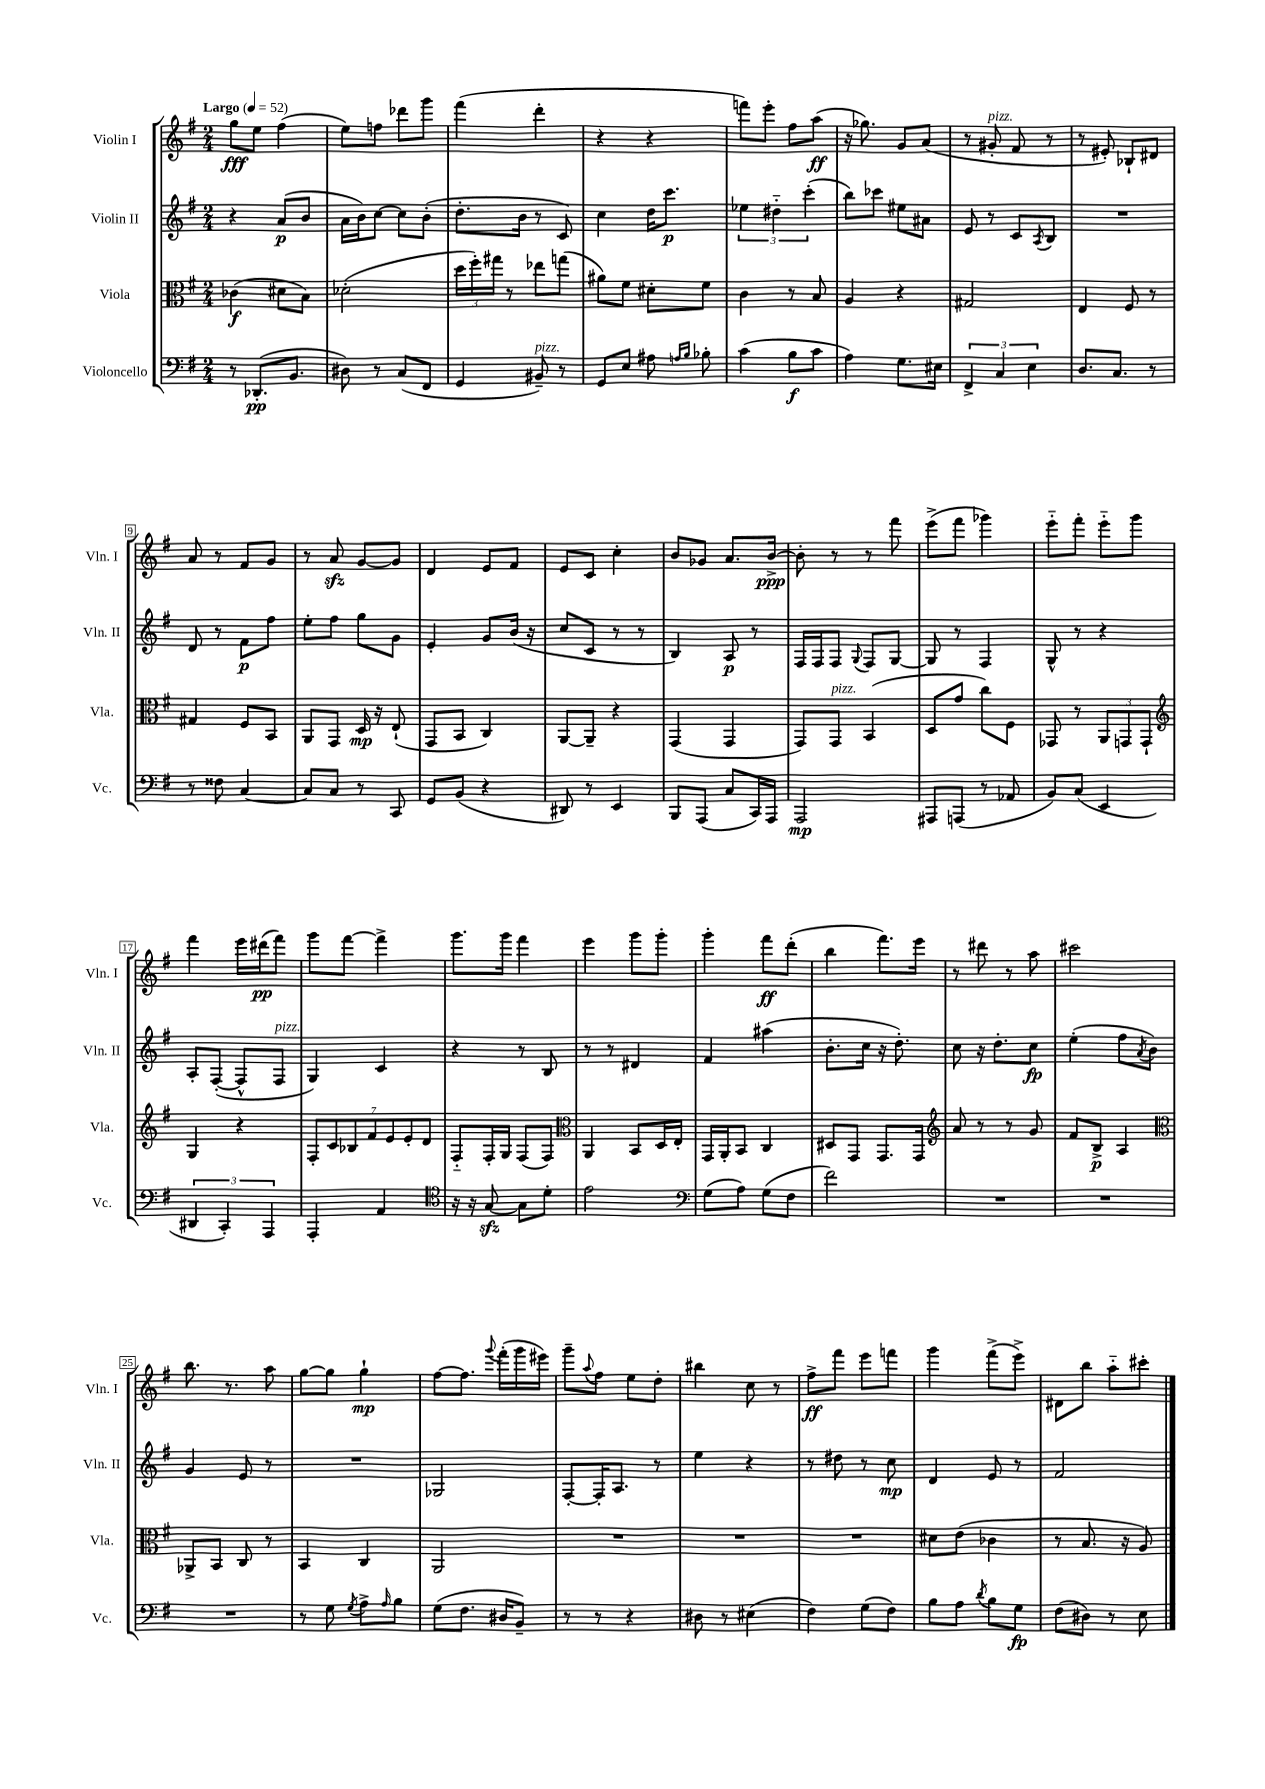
<<
\new StaffGroup <<
\new Staff = "s0" \with { instrumentName = "Violin I" shortInstrumentName = "Vln. I" } {
    \clef treble \key g \major \numericTimeSignature \time 2/4 \tempo "Largo" 4 = 52
    g''8\fff e''8 fis''4( |
    e''8) f''8 des'''8 g'''8 |
    fis'''4( d'''4-. |
    r4 r4 |
    f'''8) e'''8-. fis''8 a''8\ff( |
    r16 ges''8.) g'8 a'8( |
    r8 gis'8-.^\markup { \italic "pizz." } fis'8 r8 |
    r8 eis'8-.) bes8-! dis'8 |
    a'8 r8 fis'8 g'8 |
    r8 a'8\sfz g'8~ g'8 |
    d'4 e'8 fis'8 |
    e'8 c'8 c''4-. |
    b'8 ges'8 a'8. b'16~->\ppp |
    b'8-. r8 r8 fis'''8 |
    e'''8->( fis'''8 ges'''4) |
    e'''8-_ fis'''8-. e'''8-_ g'''8 |
    fis'''4 e'''16 dis'''16\pp( fis'''8) |
    g'''8 fis'''8~ fis'''4-> |
    g'''8. g'''16 fis'''4 |
    e'''4 g'''8 g'''8-. |
    g'''4-. fis'''8\ff d'''8-.( |
    b''4 fis'''8.) e'''16 |
    r8 dis'''8 r8 a''8 |
    cis'''2 |
    b''8. r8. a''8 |
    g''8~ g''8 g''4-!\mp |
    fis''8~ fis''8. \appoggiatura { g'''8 } fis'''16-.( g'''16 eis'''16) |
    g'''8-- \appoggiatura { a''8 } fis''8 e''8 d''8-. |
    bis''4 c''8 r8 |
    fis''8->\ff fis'''8 e'''8 f'''8 |
    g'''4 fis'''8->( e'''8->) |
    dis'8 b''8 a''8-_ cis'''8-. \bar "|." |
}
\new Staff = "s1" \with { instrumentName = "Violin II" shortInstrumentName = "Vln. II" } {
    \clef treble \key g \major \numericTimeSignature \time 2/4
    r4 a'8\p( b'8 |
    a'16 b'16) c''8~ c''8 b'8-.( |
    d''8.-. b'16 r8 c'8) |
    c''4 d''16 c'''8.\p |
    \tuplet 3/2 { ees''4 dis''4-_ c'''4-.( } |
    b''8) ces'''8 eis''8 ais'8 |
    e'8 r8 c'8 \acciaccatura { a8 } b8 |
    R2 |
    d'8 r8 fis'8\p fis''8 |
    e''8-. fis''8 g''8 g'8 |
    e'4-. g'8 b'16( r16 |
    c''8 c'8 r8 r8 |
    b4) a8\p r8 |
    fis16 fis16 fis8 \appoggiatura { g8 } fis8 g8~ |
    g8 r8 fis4 |
    g8-^ r8 r4 |
    a8-. fis8~-.( fis8-^ fis8^\markup { \italic "pizz." } |
    g4) c'4 |
    r4 r8 b8 |
    r8 r8 dis'4 |
    fis'4 ais''4( |
    b'8.-. c''16 r16 d''8.-.) |
    c''8 r16 d''8.-. c''8\fp |
    e''4-.( fis''8 \acciaccatura { a'8 } b'8) |
    g'4 e'8 r8 |
    R2 |
    ges2 |
    fis8~-. fis16-. a8. r8 |
    e''4 r4 |
    r8 dis''8 r8 c''8\mp |
    d'4 e'8 r8 |
    fis'2 \bar "|." |
}
\new Staff = "s2" \with { instrumentName = "Viola" shortInstrumentName = "Vla." } {
    \clef alto \key g \major \numericTimeSignature \time 2/4
    ces'4\f( dis'8 b8) |
    des'2-.( |
    \tuplet 3/2 { d''16 fis''16-.) gis''16 } r8 ees''8 g''8( |
    ais'8) fis'8 dis'8-. fis'8 |
    c'4 r8 b8 |
    a4 r4 |
    gis2 |
    e4 fis8 r8 |
    gis4 fis8 b,8 |
    a,8 g,8 d16\mp r16 e8-!( |
    g,8 b,8 c4) |
    a,8~ a,8-- r4 |
    g,4( g,4 |
    g,8) g,8^\markup { \italic "pizz." } b,4( |
    d8 g'8 c''8) fis8 |
    ges,8 r8 \tuplet 3/2 { a,8 g,8 g,8-! } |
    \clef treble g4 r4 |
    \tuplet 7/4 { fis8-. c'8 bes8 fis'8 e'8 e'8-. d'8 } |
    fis8-_ fis16-. g16 fis8( fis8) |
    \clef alto a,4 b,8 d16 e16-. |
    g,16 a,16-. b,8 c4 |
    dis8 g,8 g,8. g,16 |
    \clef treble a'8 r8 r8 g'8 |
    fis'8 b8->\p a4 |
    \clef alto aes,8-> b,8 c8 r8 |
    b,4 c4 |
    a,2 |
    R2 |
    R2 |
    R2 |
    dis'8 e'8( ces'4 |
    r8 b8. r16 a8) \bar "|." |
}
\new Staff = "s3" \with { instrumentName = "Violoncello" shortInstrumentName = "Vc." } {
    \clef bass \key g \major \numericTimeSignature \time 2/4
    r8 des,8.-.\pp( b,8. |
    dis8) r8 c8( fis,8 |
    g,4 bis,8--^\markup { \italic "pizz." }) r8 |
    g,8 e8 ais8 \grace { a16 b16 } bes8-. |
    c'4( b8\f c'8 |
    a4) g8. eis16 |
    \tuplet 3/2 { fis,4-> c4 e4 } |
    d8. c8. r8 |
    r8 fisis8 c4~ |
    c8 c8 r8 c,8 |
    g,8 b,8( r4 |
    dis,8) r8 e,4 |
    b,,8 a,,8( c8 c,16) a,,16 |
    a,,2\mp |
    ais,,8 a,,8( r8 aes,8 |
    b,8) c8( e,4 |
    \tuplet 3/2 { dis,4 c,4-.) a,,4 } |
    a,,4-. a,4 |
    \clef tenor r16 r16 g8~\sfz g8 d'8-. |
    e'2 |
    \clef bass g8( a8) g8( fis8 |
    fis'2) |
    R2 |
    R2 |
    R2 |
    r8 g8 \acciaccatura { g8 } a8-> \grace { a16 } b8 |
    g8( fis8. dis16 b,8--) |
    r8 r8 r4 |
    dis8 r8 eis4( |
    fis4) g8( fis8) |
    b8 a8 \acciaccatura { d'8 } b8 g8\fp |
    fis8( dis8) r8 e8 \bar "|." |
}
>>
>>
\layout { \context { \Score \override BarNumber.stencil = #(make-stencil-boxer 0.1 0.3 ly:text-interface::print) } }
